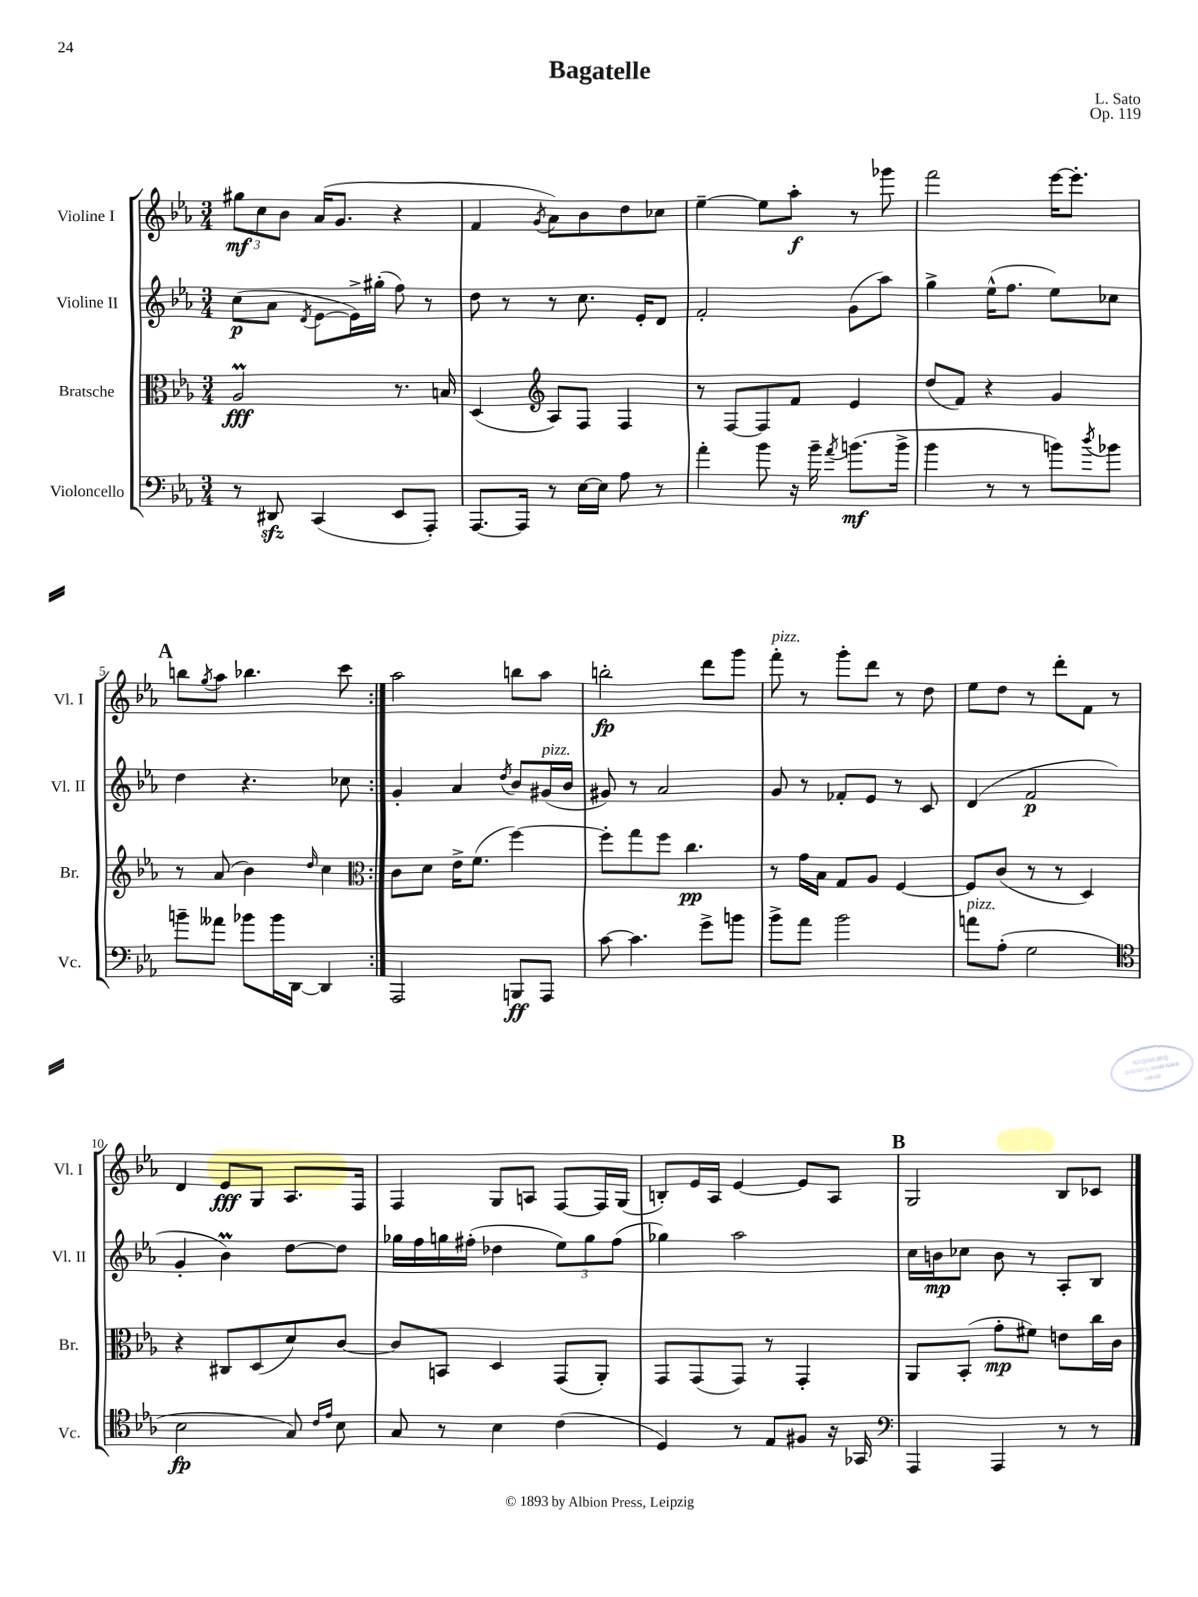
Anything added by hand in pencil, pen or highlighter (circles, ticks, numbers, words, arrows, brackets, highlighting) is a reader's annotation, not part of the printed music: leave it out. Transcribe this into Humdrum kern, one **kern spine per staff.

**kern	**kern	**kern	**kern
*staff4	*staff3	*staff2	*staff1
*clefF4	*clefC3	*clefG2	*clefG2
*k[b-e-a-]	*k[b-e-a-]	*k[b-e-a-]	*k[b-e-a-]
*M3/4	*M3/4	*M3/4	*M3/4
8r	2A-/	(8cc\L	12gg#\L
.	.	.	12cc\
8DD#/	.	8a-\J	.
.	.	.	12b-\J
.	.	8qd/	.
(4CC/	.	[8e-\L	(16a-/LK
.	.	.	8.g/J
.	.	16e-^\]L)	.
.	.	(16gg#'\JJ	.
8EE-/L	8.r	8ff\)	4r
8AAA-'/J)	.	8r	.
.	16B/	.	.
=	=	=	=
[8.AAA-/L	(4D/	8dd\	4f/
.	.	8r	.
16AAA-/]Jk	.	.	.
*	*clefG2	*	*
.	.	.	8qg/
8r	8A-/L)	8r	8a-\L)
[16E-\LL	8F/J	8.cc\	8b-\
16E-\]JJ	.	.	.
8A-\	4F/	.	8dd\
.	.	16e-'/LK	.
8r	.	8d/J	8cc-\J
=	=	=	=
4a-'\	8r	2f'/	[4ee-~\
.	[8F/L	.	.
8b-\	8F/]	.	8ee-\]L
16r	8f/J	.	8aa-'\J
16b-~\	.	.	.
8qa-/	.	.	.
(8.b\L	4e-/	(8g\L	8r
.	.	8aa-\J)	8ggg-\
16b^\Jk	.	.	.
=	=	=	=
4b-\	(8dd/L	4gg^\	2fff\
.	8f/J)	.	.
8r	4r	(16ee-^^\LK	.
.	.	8.ff\J	.
8r	.	.	.
8b\L)	4g/	8ee-\L)	[16eee-\LK
.	.	.	8.eee-'\]J
8qdd/	.	.	.
8b-\J	.	8cc-\J	.
=	=	=	=
8b~\L	8r	4dd\	8bb\L
.	.	.	8qgg/
8a--\J	(8a-/	.	8aa-\J
8b-\L	4b-\)	4.r	4.bb-\
16b-\L	.	.	.
[16DD\JJ	.	.	.
.	16qqdd/	.	.
4DD/]	4cc\	.	.
.	.	8cc-\	8ccc\
=:|!	=:|!	=:|!	=:|!
*	*clefC3	*	*
2AAA-/	8c\L	4g'/	2aa-\
.	8d\J	.	.
.	16e-^\LK	4a-/	.
.	(8.f\J	.	.
.	.	8qdd/	.
8BBB/L	[4ff\)	8b-/L	8bb\L
8AAA-/J	.	(16g#/L	8aa-\J
.	.	16b-/JJ	.
=	=	=	=
[8c\	8ff'\]L	8g#/)	2bb'\
4.c\]	8gg\	8r	.
.	8ff\J	2a-/	.
.	4.cc\	.	.
8g^\L	.	.	8ddd\L
8b\J	.	.	8ggg\J
=	=	=	=
8b-^\L	8r	8g/	8fff'\
8a-\J	16g\LL	8r	8r
.	16B-\JJ	.	.
2b-\	8G/L	8f-'/L	8ggg'\L
.	8A-/J	8e-/J	8ddd\J
.	[4F/	8r	8r
.	.	8c/	8dd\
=	=	=	=
8a\L	8F/]L	(4d/	8ee-\L
(8A-'\J	(8c/J	.	8dd\J
2G\	8r	2f/	8r
.	8r	.	8ddd'\L
.	4D/)	.	8f\J
.	.	.	8r
=	=	=	=
*clefC4	*	*	*
2B-\	4r	4g'/	4d/
.	8C#/L	4b-\)	8e-/L
.	(8D/	.	8G/J
8G/)	8d/)	[8dd\L	8.A-/L
16qqc/LL	.	.	.
16qqe-/JJ	.	.	.
8B-\	[8c/J	8dd\]J	.
.	.	.	16F/Jk
=	=	=	=
8G/	8c/]L	16gg-\LL	4F/
.	.	16ff\	.
8r	8BB/J	16gg\	.
.	.	(16ff#'\JJ	.
4B-\	4D/	4dd-\	8G/L
.	.	.	8A/J
(4c\	(8GG/L	12ee-\L)	[8F/L
.	.	12gg\	.
.	8AA-'/J)	.	16F/]L
.	.	(12ff#\J	.
.	.	.	(16G/JJ
=	=	=	=
4D/)	8GG/L	4gg-\)	8B'/L)
.	(8GG/	.	16e-/L
.	.	.	16A-/JJ
8r	8GG/J)	2aa-\	[4e-/
8E-/L	8r	.	.
8F#/J	4GG'/	.	8e-/]L
16r	.	.	8A-/J
16GG-/	.	.	.
=	=	=	=
*clefF4	*	*	*
4AAA-/	8AA-/L	16cc\LL	2G/
.	.	16b\J	.
.	(8BB-'/J	8cc-\J	.
4AAA-/	8g'\L	8b\	.
.	8f#\J)	8r	.
8r	8e\L	8A-'/L	8B-/L
8r	16cc\L	8B-/J	8c-/J
.	16c\JJ	.	.
==	==	==	==
*-	*-	*-	*-
